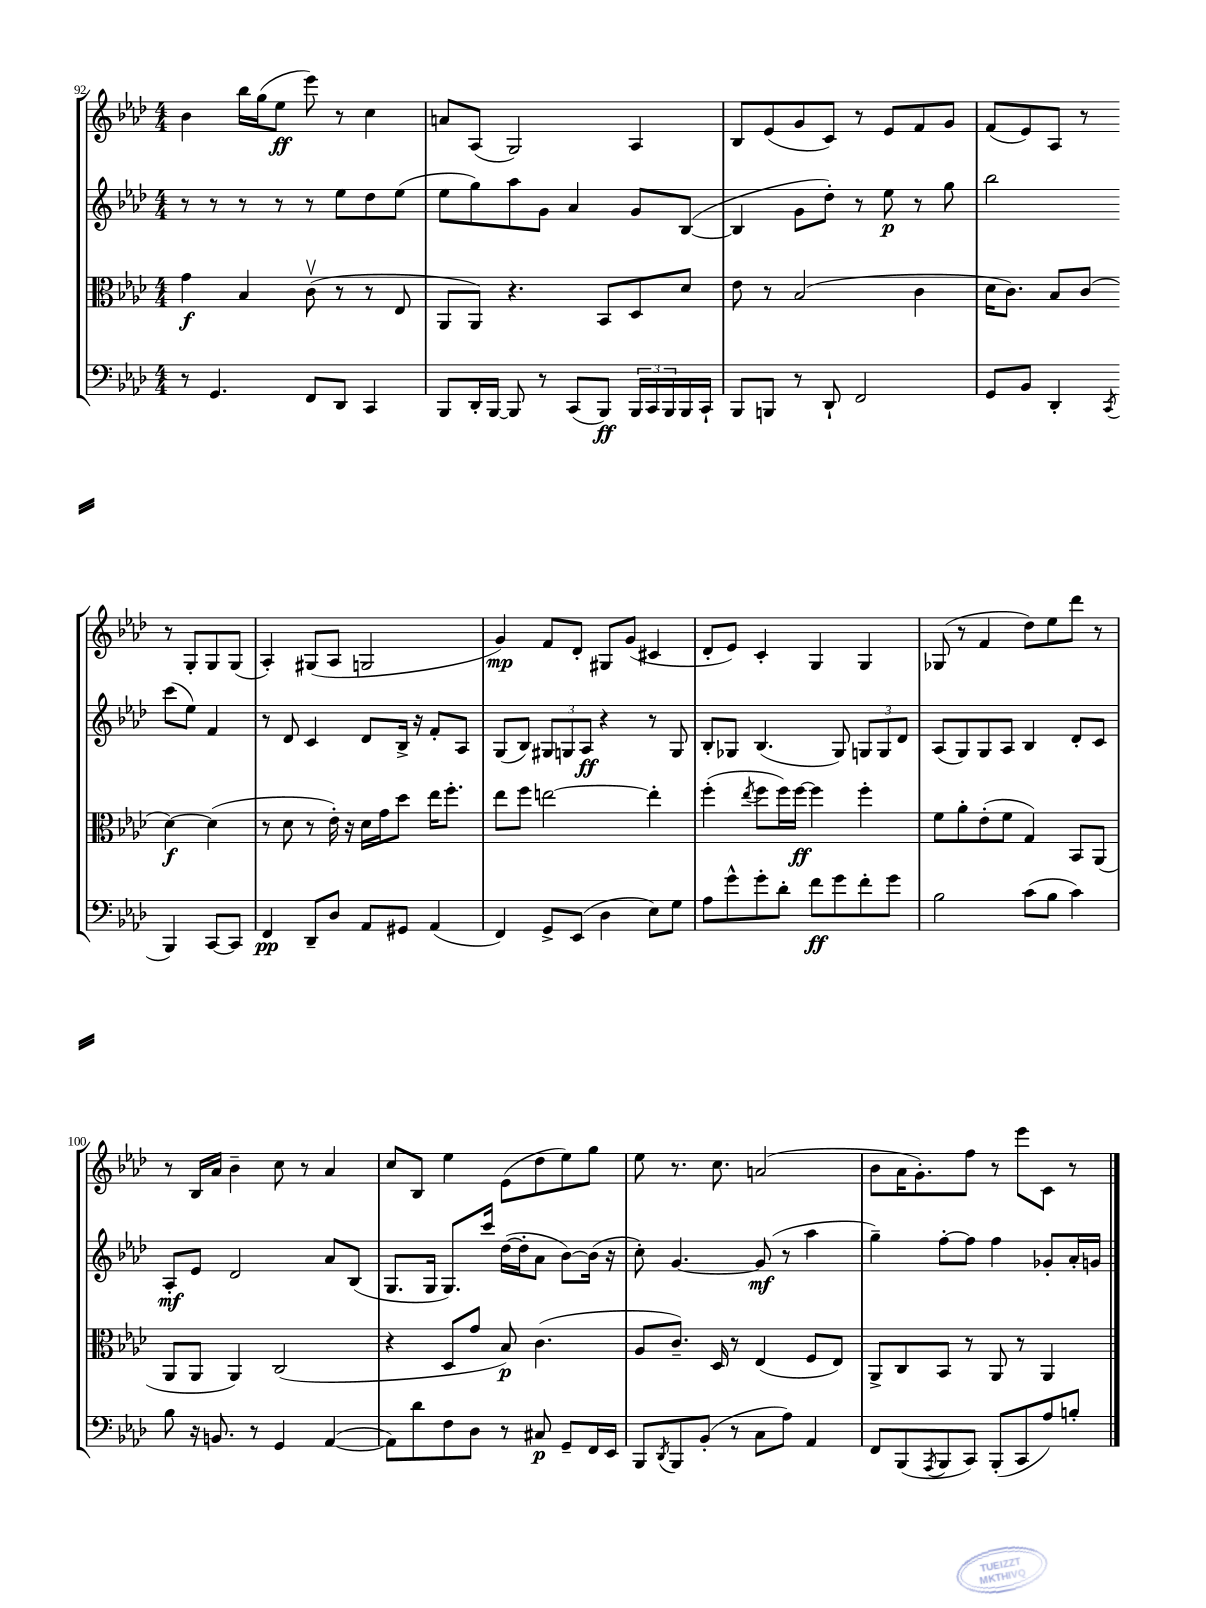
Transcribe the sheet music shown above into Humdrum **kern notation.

**kern	**dynam	**kern	**dynam	**kern	**dynam	**kern	**dynam
*part4	*part4	*part3	*part3	*part2	*part2	*part1	*part1
*staff4	*staff4	*staff3	*staff3	*staff2	*staff2	*staff1	*staff1
*clefF4	*	*clefC3	*	*clefG2	*	*clefG2	*
*k[b-e-a-d-]	*	*k[b-e-a-d-]	*	*k[b-e-a-d-]	*	*k[b-e-a-d-]	*
*M4/4	*	*M4/4	*	*M4/4	*	*M4/4	*
=92	=92	=92	=92	=92	=92	=92	=92
8r	.	4g\	f	8r	.	4b-\	.
4.GG/	.	.	.	8r	.	.	.
.	.	4B-/	.	8r	.	16bb-\LL	.
.	.	.	.	.	.	(16gg\J	.
.	.	.	.	8r	.	8ee-\J	ff
8FF/L	.	(8cv\	.	8r	.	8eee-\)	.
8DD-/J	.	8r	.	8ee-\L	.	8r	.
4CC/	.	8r	.	8dd-\	.	4cc\	.
.	.	8E-/	.	(8ee-\J	.	.	.
=93	=93	=93	=93	=93	=93	=93	=93
8BBB-/L	.	8AA-/L	.	8ee-\L	.	8an/L	.
16DD-'/L	.	8AA-/J)	.	8gg\)	.	(8A-/J	.
[16BBB-/JJ	.	.	.	.	.	.	.
8BBB-/]	.	4.r	.	8aa-\	.	2G/)	.
8r	.	.	.	8g\J	.	.	.
(8CC/L	.	.	.	4a-/	.	.	.
8BBB-/J)	ff	8BB-/L	.	.	.	.	.
24BBB-/LL	.	8D-/	.	8g/L	.	4A-/	.
24CC/	.	.	.	.	.	.	.
24BBB-/	.	.	.	.	.	.	.
16BBB-/	.	8d-/J	.	([8B-/J	.	.	.
16CC`/JJ	.	.	.	.	.	.	.
=94	=94	=94	=94	=94	=94	=94	=94
8BBB-/L	.	8e-\	.	4B-/]	.	8B-/L	.
8BBBn/J	.	8r	.	.	.	(8e-/	.
8r	.	(2B-/	.	8g\L	.	8g/	.
8DD-`/	.	.	.	8dd-'\J)	.	8c/J)	.
2FF/	.	.	.	8r	.	8r	.
.	.	.	.	8ee-\	p	8e-/L	.
.	.	4c\	.	8r	.	8f/	.
.	.	.	.	8gg\	.	8g/J	.
=95	=95	=95	=95	=95	=95	=95	=95
8GG/L	.	16d-\KL	.	2bb-\	.	(8f/L	.
.	.	8.c\J)	.	.	.	.	.
8BB-/J	.	.	.	.	.	8e-/)	.
4DD-'/	.	8B-/L	.	.	.	8A-/J	.
.	.	(8c/J	.	.	.	8r	.
8qCC/	.	.	.	.	.	.	.
4BBB-/	.	[4d-\)	f	(8ccc\L	.	8r	.
.	.	.	.	8ee-\J)	.	8G'/L	.
[8CC/L	.	(4d-\]	.	4f/	.	8G/	.
8CC/J]	.	.	.	.	.	(8G/J	.
!!LO:LB:g=z
=96	=96	=96	=96	=96	=96	=96	=96
4FF/	pp	8r	.	8r	.	4A-'/)	.
.	.	8d-\	.	8d-/	.	.	.
8DD-~/L	.	8r	.	4c/	.	(8G#X/L	.
8D-/J	.	16e-'\)	.	.	.	8A-/J	.
.	.	16r	.	.	.	.	.
8AA-/L	.	16d-\LL	.	8d-/L	.	2Gn/	.
.	.	16g\J	.	.	.	.	.
8GG#X/J	.	8dd-\J	.	16B-^/Jk	.	.	.
.	.	.	.	16r	.	.	.
(4AA-/	.	16ee-\KL	.	8f'/L	.	.	.
.	.	8.ff'\J	.	.	.	.	.
.	.	.	.	8A-/J	.	.	.
=97	=97	=97	=97	=97	=97	=97	=97
4FF/)	.	8ee-\L	.	(8G/L	.	4g/)	mp
.	.	8ff\J	.	8B-/J)	.	.	.
8GG^/L	.	[2een\	.	12G#X/L	.	8f/L	.
.	.	.	.	12Gn/	.	.	.
(8EE-/J	.	.	.	.	.	8d-'/J	.
.	.	.	.	12A-/J	ff	.	.
4D-\	.	.	.	4r	.	8G#X/L	.
.	.	.	.	.	.	(8g/J	.
8E-\L)	.	4ee'\]	.	8r	.	4c#X/	.
8G\J	.	.	.	8G/	.	.	.
=98	=98	=98	=98	=98	=98	=98	=98
8A-\L	.	(4ff'\	.	8B-'/L	.	8d-'/L	.
8g^^\	.	.	.	8G-X/J	.	8e-/J)	.
.	.	8qee-/	.	.	.	.	.
8g'\	.	8ff\L	.	(4.B-/	.	4c'/	.
8d-'\J	.	16ff\L)	.	.	.	.	.
.	.	[16ff\JJ	ff	.	.	.	.
8f\L	ff	4ff\]	.	.	.	4G/	.
8g\	.	.	.	8G-/)	.	.	.
8f'\	.	4ff'\	.	12Gn/L	.	4G/	.
.	.	.	.	12G/	.	.	.
8g\J	.	.	.	.	.	.	.
.	.	.	.	12d-/J	.	.	.
=99	=99	=99	=99	=99	=99	=99	=99
2B-\	.	8f\L	.	(8A-/L	.	(8G-X/	.
.	.	8a-'\	.	8G/)	.	8r	.
.	.	(8e-'\	.	8G/	.	4f/	.
.	.	8f\J	.	8A-/J	.	.	.
(8c\L	.	4G/)	.	4B-/	.	8dd-\L)	.
8B-\J	.	.	.	.	.	8ee-\	.
4c\)	.	8BB-/L	.	8d-'/L	.	8ddd-\J	.
.	.	(8AA-/J	.	8c/J	.	8r	.
!!LO:LB:g=z
=100	=100	=100	=100	=100	=100	=100	=100
8B-\	.	8AA-/L	.	8A-'/L	mf	8r	.
16r	.	8AA-/J	.	8e-/J	.	16B-/LL	.
8.BBn/	.	.	.	.	.	16a-/JJ	.
.	.	4AA-/)	.	2d-/	.	4b-~\	.
8r	.	.	.	.	.	.	.
4GG/	.	(2C/	.	.	.	8cc\	.
.	.	.	.	.	.	8r	.
([4AA-/	.	.	.	8a-/L	.	4a-/	.
.	.	.	.	(8B-/J	.	.	.
=101	=101	=101	=101	=101	=101	=101	=101
8AA-\L])	.	4r	.	8.G/L	.	8cc/L	.
8d-\	.	.	.	.	.	8B-/J	.
.	.	.	.	16G/Jk	.	.	.
8F\	.	8D-/L	.	8.G/L)	.	4ee-\	.
8D-\J	.	8g/J	.	.	.	.	.
.	.	.	.	16ccc/Jk	.	.	.
8r	.	8B-/)	p	([16dd-\LL	.	(8e-\L	.
.	.	.	.	16dd-'\J]	.	.	.
8C#X/	p	(4.c\	.	8a-\J	.	8dd-\	.
8GG~/L	.	.	.	[8b-\L)	.	8ee-\)	.
16FF/L	.	.	.	(16b-\Jk]	.	8gg\J	.
16EE-/JJ	.	.	.	16r	.	.	.
=102	=102	=102	=102	=102	=102	=102	=102
8BBB-/L	.	8A-/L	.	8cc'\)	.	8ee-\	.
8qDD-/	.	.	.	.	.	.	.
8BBB-/	.	8.c~/J)	.	[4.g/	.	8.r	.
(8BB-'/J	.	.	.	.	.	.	.
.	.	16D-/	.	.	.	8.cc\	.
8r	.	8r	.	.	.	.	.
8C\L	.	(4E-/	.	(8g/]	mf	(2an/	.
8A-\J)	.	.	.	8r	.	.	.
4AA-/	.	8F/L	.	4aa-\	.	.	.
.	.	8E-/J)	.	.	.	.	.
=103	=103	=103	=103	=103	=103	=103	=103
8FF/L	.	8AA-^/L	.	4gg~\)	.	8b-\L	.
(8BBB-/	.	8C/	.	.	.	16a-\K	.
.	.	.	.	.	.	8.g'\)	.
8qAAA-/	.	.	.	.	.	.	.
8BBB-/	.	8BB-/J	.	[8ff'\L	.	.	.
8CC/J)	.	8r	.	8ff\J]	.	8ff\J	.
(8BBB-'/L	.	8AA-/	.	4ff\	.	8r	.
8CC/	.	8r	.	.	.	8eee-\L	.
8A-/)	.	4AA-/	.	8g-X'/L	.	8c\J	.
8Bn'/J	.	.	.	16a-'/L	.	8r	.
.	.	.	.	16gn/JJ	.	.	.
==	==	==	==	==	==	==	==
*-	*-	*-	*-	*-	*-	*-	*-
